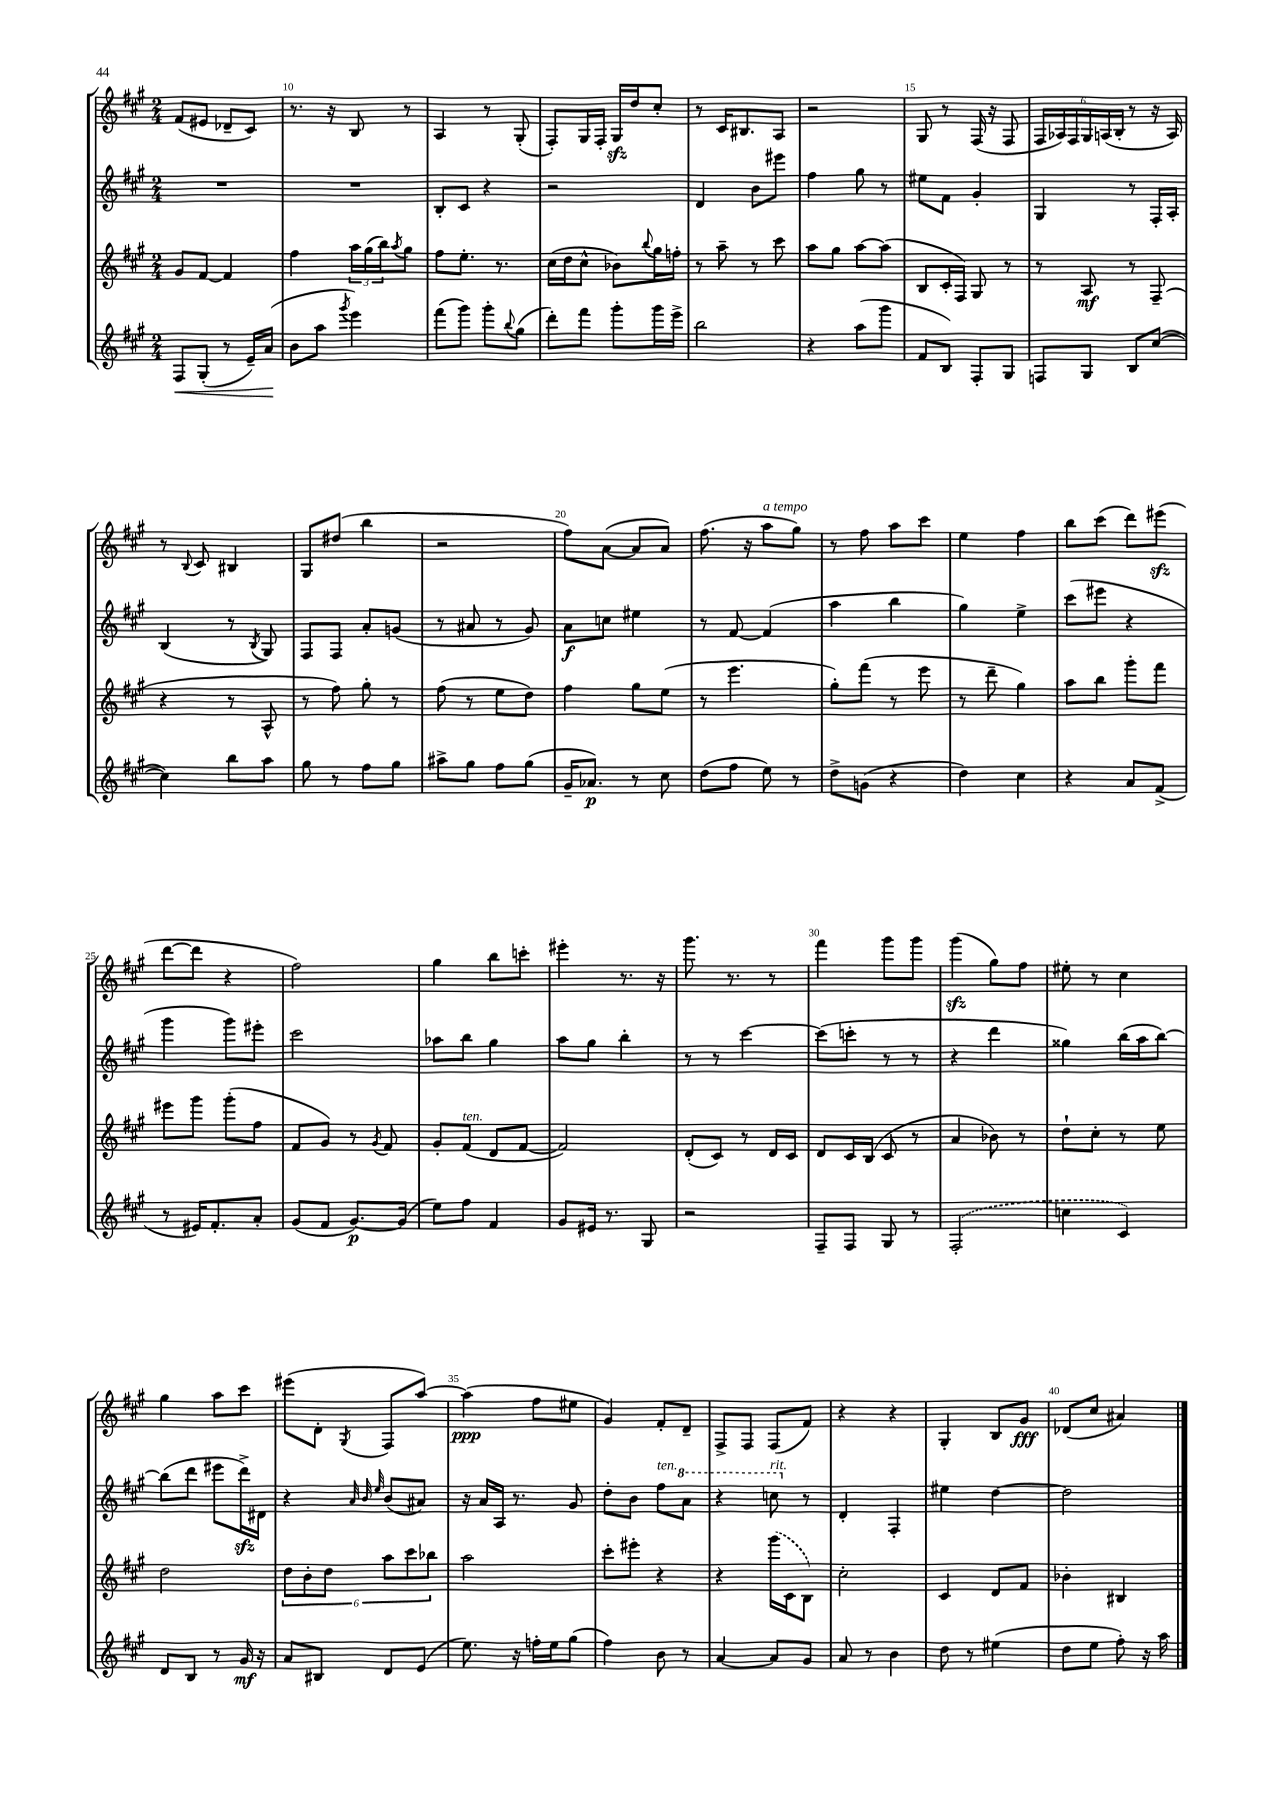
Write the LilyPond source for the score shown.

<<
\new StaffGroup <<
\new Staff = "s0" {
    \clef treble \key a \major \numericTimeSignature \time 2/4
    fis'8( eis'8 des'8-- cis'8) |
    r8. r16 b8 r8 |
    a4 r8 gis8-.( |
    fis8-.) gis16 fis16-. gis16\sfz d''16 cis''8-. |
    r8 cis'16 bis8. a8 |
    r2 |
    gis8 r8 fis16( r16 fis8 |
    \tuplet 6/4 { fis16 aes16) fis16 gis16 a16( b16-. } r8 r16 a16) |
    r8 \appoggiatura { b8 } cis'8 bis4 |
    gis8 dis''8( b''4 |
    r2 |
    fis''8) a'8~( a'8 a'8) |
    fis''8.( r16 a''8^\markup { \italic "a tempo" } gis''8) |
    r8 fis''8 a''8 cis'''8 |
    e''4 fis''4 |
    b''8 cis'''8( d'''8) eis'''8\sfz( |
    d'''8~ d'''8 r4 |
    fis''2) |
    gis''4 b''8 c'''8-. |
    eis'''4-. r8. r16 |
    gis'''8. r8. r8 |
    fis'''4 gis'''8 gis'''8 |
    gis'''4\sfz( gis''8) fis''8 |
    eis''8-. r8 cis''4 |
    gis''4 a''8 cis'''8 |
    eis'''8( d'8-. \acciaccatura { gis8 } fis8 a''8~) |
    a''4\ppp( fis''8 eis''8 |
    gis'4) fis'8-. d'8-- |
    fis8-> fis8 fis8( fis'8) |
    r4 r4 |
    gis4-. b8 gis'8\fff |
    des'8( cis''8 ais'4) \bar "|." |
}
\new Staff = "s1" {
    \clef treble \key a \major \numericTimeSignature \time 2/4
    R2 |
    R2 |
    b8-. cis'8 r4 |
    r2 |
    d'4 b'8 eis'''8 |
    fis''4 gis''8 r8 |
    eis''8 fis'8 gis'4-. |
    gis4 r8 fis16-. a16-. |
    b4( r8 \acciaccatura { b8 } gis8) |
    fis8 fis8 a'8-. g'8( |
    r8 ais'8 r8 gis'8) |
    a'8\f c''8 eis''4 |
    r8 fis'8~ fis'4( |
    a''4 b''4 |
    gis''4) e''4-> |
    cis'''8( eis'''8 r4 |
    gis'''4 gis'''8) eis'''8-. |
    cis'''2 |
    aes''8 b''8 gis''4 |
    a''8 gis''8 b''4-. |
    r8 r8 cis'''4~ |
    cis'''8( c'''8-. r8 r8 |
    r4 d'''4 |
    gisis''4) b''16( a''16 b''8~) |
    b''8( d'''8 eis'''8 d'''16->\sfz) dis'16 |
    r4 \grace { a'32 b'32 e''32 } b'8( ais'8) |
    r16 a'16 a16 r8. gis'8 |
    d''8-. b'8 fis''8^\markup { \italic "ten." } \ottava #1 a''8 |
    r4 c'''8^\markup { \italic "rit." } \ottava #0 r8 |
    d'4-. fis4-. |
    eis''4 d''4~ |
    d''2 \bar "|." |
}
\new Staff = "s2" {
    \clef treble \key a \major \numericTimeSignature \time 2/4
    gis'8 fis'8~ fis'4 |
    fis''4 \tuplet 3/2 { a''16 gis''16( b''16) } \acciaccatura { a''8 } gis''8 |
    fis''8 e''8.-. r8. |
    cis''16( d''16 cis''8-^ bes'8) \appoggiatura { b''8 } gis''16 f''16-. |
    r8 a''8-- r8 cis'''8 |
    a''8 gis''8 a''8~ a''8( |
    b8 cis'16-. fis16) gis8 r8 |
    r8 a8\mf r8 fis8--( |
    r4 r8 a8-^ |
    r8 fis''8) gis''8-. r8 |
    fis''8( r8 e''8 d''8) |
    fis''4 gis''8 e''8( |
    r8 e'''4. |
    gis''8-.) fis'''8( r8 e'''8 |
    r8 d'''8-- gis''4) |
    a''8 b''8 gis'''8-. fis'''8 |
    eis'''8 gis'''8 gis'''8-.( fis''8 |
    fis'8 gis'8) r8 \acciaccatura { gis'8 } fis'8 |
    gis'8-. fis'8^\markup { \italic "ten." }( d'8 fis'8~ |
    fis'2) |
    d'8-.( cis'8) r8 d'16 cis'16 |
    d'8 cis'16 b16( cis'8 r8 |
    a'4 bes'8) r8 |
    d''8-! cis''8-. r8 e''8 |
    d''2 |
    \tuplet 6/4 { d''8 b'8-. d''8 a''8 cis'''8 bes''8 } |
    a''2 |
    cis'''8-. eis'''8-. r4 |
    r4 \once \slurDashed gis'''16( cis'16 b8) |
    cis''2-. |
    cis'4 d'8 fis'8 |
    bes'4-. bis4 \bar "|." |
}
\new Staff = "s3" {
    \clef treble \key a \major \numericTimeSignature \time 2/4
    fis8\< gis8-.( r8 e'16--) a'16\!( |
    b'8 a''8 \acciaccatura { gis'''8 } e'''4) |
    fis'''8( gis'''8) gis'''8-. \appoggiatura { b''8 } gis''8( |
    d'''8-.) fis'''8 gis'''8-. gis'''16 e'''16-> |
    b''2 |
    r4 a''8( gis'''8 |
    fis'8 b8) fis8-. gis8 |
    f8 gis8 b8 cis''8~( |
    cis''4) b''8 a''8 |
    gis''8 r8 fis''8 gis''8 |
    ais''8-> gis''8 fis''8 gis''8( |
    gis'16-- aes'8.\p) r8 cis''8 |
    d''8( fis''8 e''8) r8 |
    d''8-> g'8( r4 |
    d''4) cis''4 |
    r4 a'8 fis'8->( |
    r8 eis'16) fis'8.-. a'8-. |
    gis'8( fis'8 gis'8.~\p) gis'16( |
    e''8) fis''8 fis'4 |
    gis'8 eis'16 r8. gis8 |
    r2 |
    fis8-- fis8 gis8 r8 |
    \once \slurDashed fis2-.( |
    c''4 cis'4) |
    d'8 b8 r8 gis'16\mf r16 |
    a'8 bis8 d'8 e'8( |
    e''8.) r16 f''16-. e''16 gis''8( |
    fis''4) b'8 r8 |
    a'4~ a'8 gis'8 |
    a'8 r8 b'4 |
    d''8 r8 eis''4( |
    d''8 e''8 fis''8-.) r16 a''16 \bar "|." |
}
>>
>>
\layout { \context { \Score currentBarNumber = #9 \override BarNumber.break-visibility = ##(#f #t #t) barNumberVisibility = #(every-nth-bar-number-visible 5) } }
